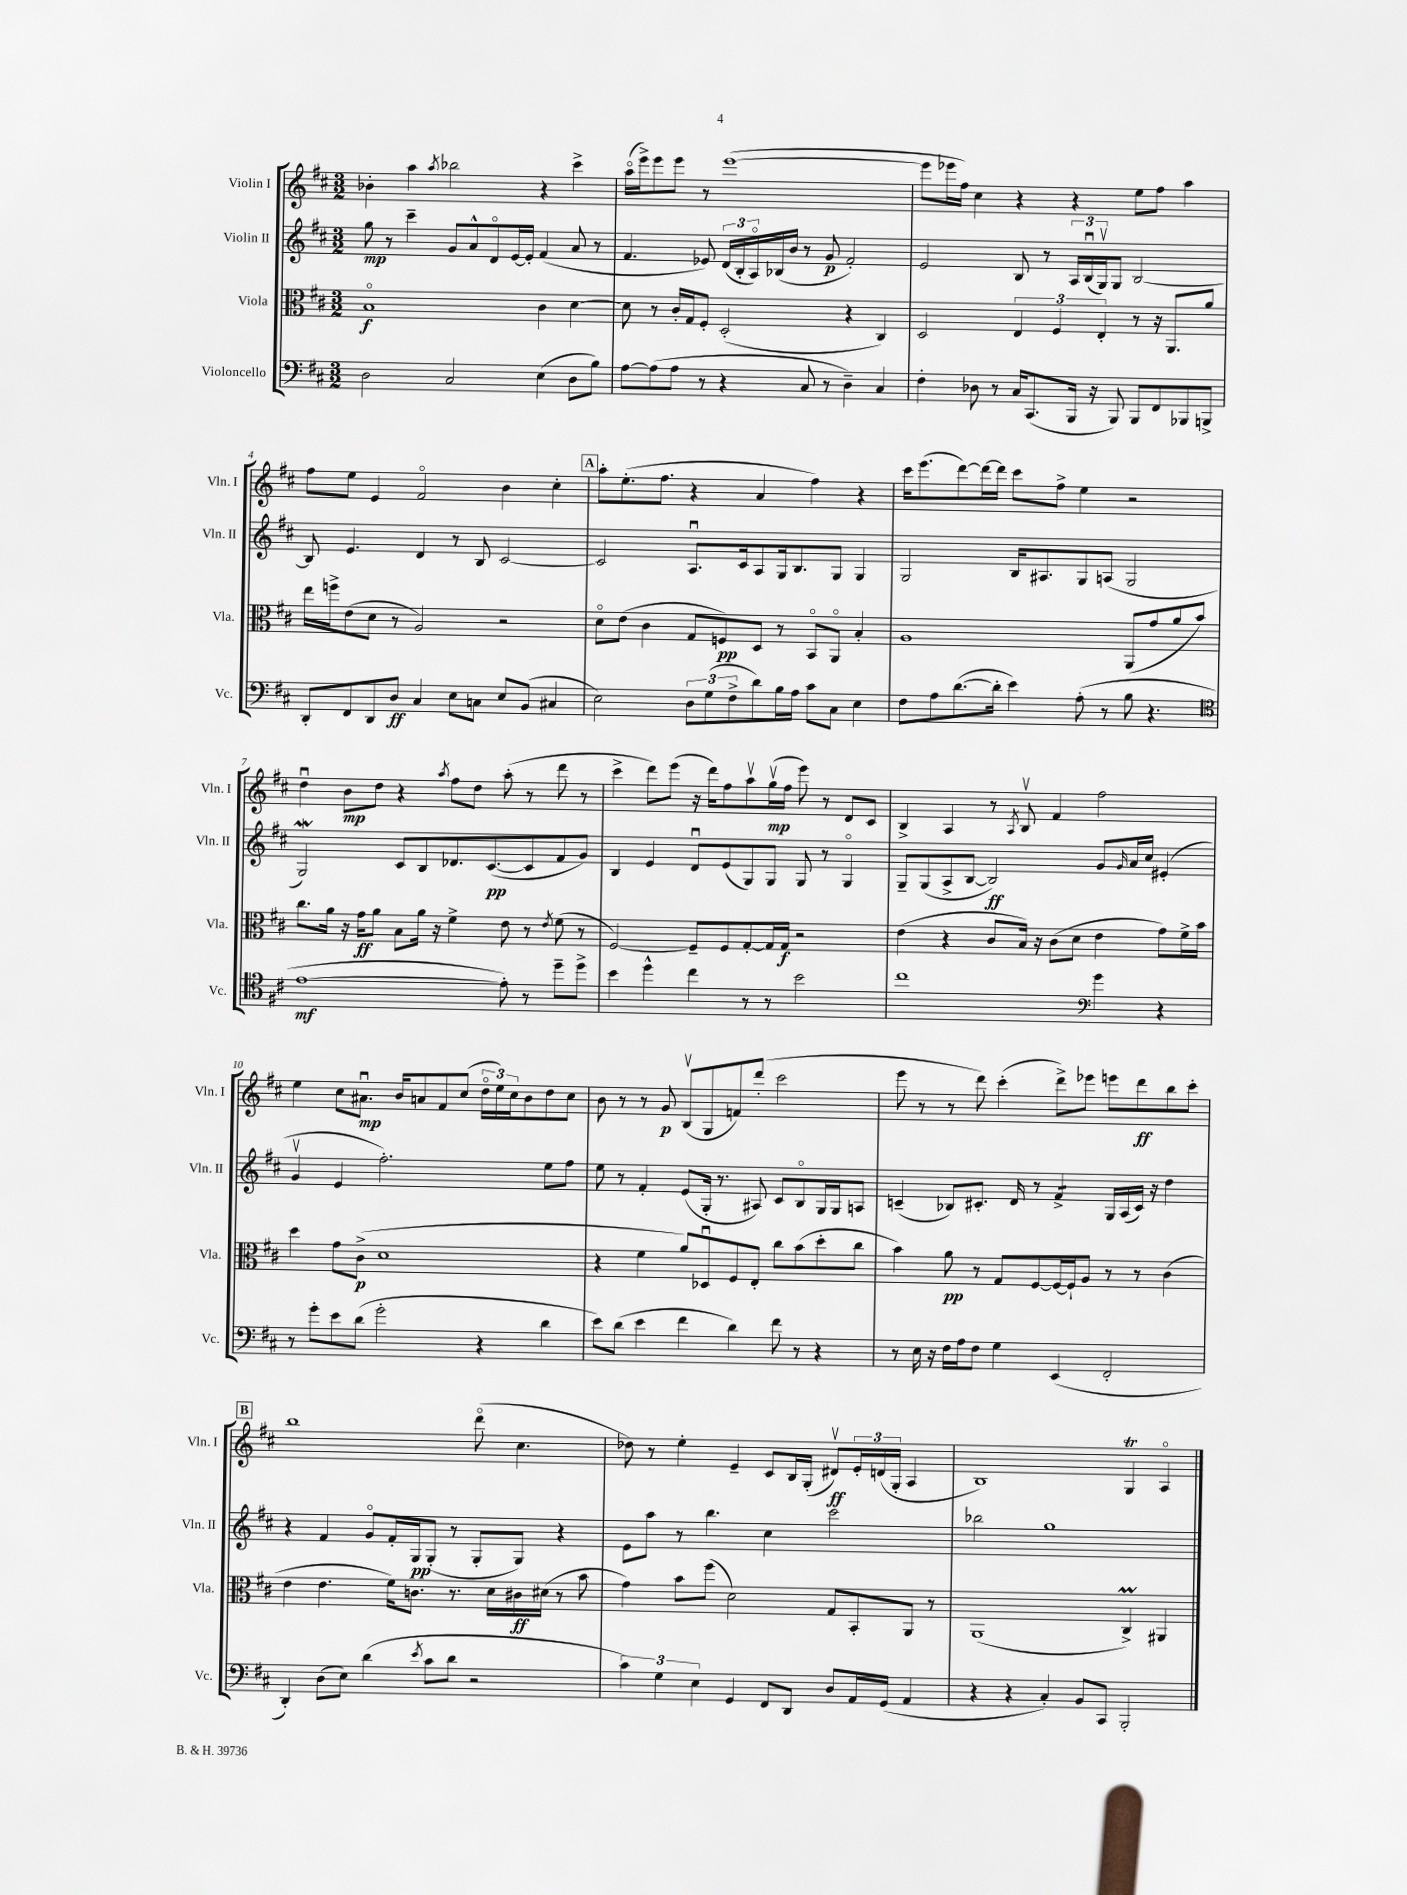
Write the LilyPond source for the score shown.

<<
\new StaffGroup <<
\new Staff = "s0" \with { instrumentName = "Violin I" shortInstrumentName = "Vln. I" } {
    \clef treble \key d \major \numericTimeSignature \time 3/2
    bes'4-. a''4 \acciaccatura { a''8 } bes''2 r4 cis'''4-> |
    a''16\flageolet( e'''16->) e'''8 e'''8 r8 e'''1~( |
    e'''8 ees'''16 fis''16) cis''4 r4 r4 e''8 fis''8 a''4 |
    fis''8 e''8 e'4 fis'2\flageolet b'4 cis''4-. |
    \mark \markup { \box "A" } a''8-. e''8.-.( fis''8. r4 a'4 fis''4) r4 |
    cis'''16 e'''8.( d'''8~) d'''16~ d'''16 cis'''8 fis''8-> e''4 r2 |
    d''4\downbow b'8\mp d''8 r4 \acciaccatura { a''8 } fis''8 d''8 a''8-.( r8 d'''8 r8 |
    cis'''4-> d'''8) e'''8( r16 d'''16) fis''8 a''8\upbow g''16\upbow\mp( fis''16 e'''8) r8 d'8 cis'8 |
    b4-> a4 r8 \acciaccatura { a8 } b8\upbow fis'4 fis''2 |
    e''4 cis''8 ais'8.\downbow\mp b'16 a'8 fis'8 cis''8( \tuplet 3/2 { d''16\flageolet e''16) cis''16 } b'8 d''8 cis''8 |
    b'8 r8 r8 g'8\p b8\upbow( g8 f'8) d'''8-.( cis'''2 |
    e'''8 r8 r8 d'''8) cis'''4-.( d'''8->) ees'''8 e'''8 d'''8\ff b''8 cis'''8-. |
    \mark \markup { \box "B" } b''1 d'''8\flageolet( cis''4. |
    des''8) r8 e''4-. e'4-- cis'8 b16 g16-.( dis'8\upbow\ff) \tuplet 3/2 { e'16-. d'16( g16-. } a4 |
    b1) g4\trill a4\flageolet \bar "|." |
}
\new Staff = "s1" \with { instrumentName = "Violin II" shortInstrumentName = "Vln. II" } {
    \clef treble \key d \major \numericTimeSignature \time 3/2
    g''8\mp r8 cis'''4-- g'8 a'8-^ d'8\flageolet e'16~ e'16-. fis'4( a'8 r8 |
    fis'4. ees'8) \tuplet 3/2 { d'16( b16-. a16\flageolet) } bes16( b'16 r8 g'8\p fis'2-.) |
    e'2 b8 r8 \tuplet 3/2 { a16 b16\downbow( g16\upbow) } g8 b2~ |
    b8 e'4. d'4 r8 b8 cis'2~ |
    \mark \markup { \box "A" } cis'2 a8.\downbow cis'16 a8 g16 b8. g8 g4 |
    g2 b16 ais8. g8 a8( g2 |
    g2\mordent) cis'8 b8 des'8. cis'8.~\pp( cis'8 fis'8 g'8) |
    b4 e'4 d'8\downbow e'8( g8) g8 g8 r8 g4\flageolet |
    g8-- g8( a8-> b8~ b2\ff) g'8 \grace { g'16 } a'16 cis''16 eis'4-.( |
    g'4\upbow e'4 fis''2.-.) e''8 fis''8 |
    e''8 r8 fis'4-. e'8( g16-. r8. ais8) cis'8 b8\flageolet g16 g16 a8 |
    c'4--( bes8) cis'8.-. d'16 r8 fis'4:8-> g16 a16( cis'16) r16 d''4 |
    \mark \markup { \box "B" } r4 fis'4 g'8\flageolet fis'16-. g16\pp g8-.( r8 g8-. g8) r4 |
    e'8 a''8 r8 b''4. cis''4 cis'''2 |
    bes''2 g''1 \bar "|." |
}
\new Staff = "s2" \with { instrumentName = "Viola" shortInstrumentName = "Vla." } {
    \clef alto \key d \major \numericTimeSignature \time 3/2
    b1\flageolet\f cis'4 d'4~ |
    d'8 r8 cis'16-. g16 fis8-. d2-.( r4 cis4) |
    d2 \tuplet 3/2 { e4 fis4 e4-. } r8 r16 a,8. a'8 |
    e''16 f''16-> e'8( d'8 r8 a2) r2 |
    \mark \markup { \box "A" } d'8\flageolet e'8( cis'4 g8 f8\pp) d8 r8 b,8\flageolet a,8\flageolet b4-. |
    a1 a,8( g'8 a'8 b'8) |
    cis''8. a'16 r16 g'16\ff a'8 b8 a'16 r16 fis'4-> e'8 r8 \acciaccatura { e'8 } fis'8( r8 |
    fis2~) fis8-- fis8 g8~-. g16 g16\f r2 |
    e'4( r4 cis'8 b16) r16 cis'8( d'8 e'4 g'8) fis'16-> b'16 |
    d''4 g'8 cis'8->\p( d'1 |
    r4 fis'4 a'8) des8\downbow fis8 e8-. cis''8 b'8( d''8-. cis''8 |
    b'4) a'8\pp r8 g8 fis8~ fis16~ fis16-! a8 r8 r8 cis'4( |
    \mark \markup { \box "B" } e'4 e'4. fis'16) c'8. r8. d'16 cis'16\ff dis'16( r8 b'8 |
    g'4) b'8 fis''8( d'2) g8 b,8-. a,8 r8 |
    a,1( cis4->\prall) ais,4 \bar "|." |
}
\new Staff = "s3" \with { instrumentName = "Violoncello" shortInstrumentName = "Vc." } {
    \clef bass \key d \major \numericTimeSignature \time 3/2
    d2 cis2 e4( d8 b8) |
    a8~ a8( a8 r8 r4 cis8 r8 d4--) cis4 |
    fis4-. des8 r8 cis16 cis,8.( b,,16 r16 b,,8) b,,8 fis,8 bes,,8 b,,8-> |
    d,8-. fis,8 d,8 d8\ff cis4 e8 c8 e8 b,8( cis4 |
    \mark \markup { \box "A" } e2) \tuplet 3/2 { d8 g8( fis8-> } d'8) b16 a16 cis'8 cis8 e4 |
    fis8 a8 d'8.~( d'16-. e'4) a8-.( r8 b8 r4. |
    \clef tenor e'1~\mf e'8-.) r8 d''8-- d''8-> |
    b'4 d''4-^ cis''4 r8 r8 b'2 |
    cis''1 \clef bass g'4 r4 |
    r8 g'8-. e'8 d'8( g'2-. r4 d'4 |
    e'8) d'8( e'4 fis'4 d'4) fis'8 r8 r4 |
    r8 e16 r16 fis16 a16 fis8 g4 e,4( fis,2-. |
    \mark \markup { \box "B" } d,4-.) d8( e8) d'4( \acciaccatura { e'8 } cis'8 d'8 r2 |
    \tuplet 3/2 { cis'4) g4 e4 } g,4 fis,8 d,8 d8 a,16 g,16( a,4 |
    r4 r4 cis4-.) b,8 cis,8 b,,2-. \bar "|." |
}
>>
>>
